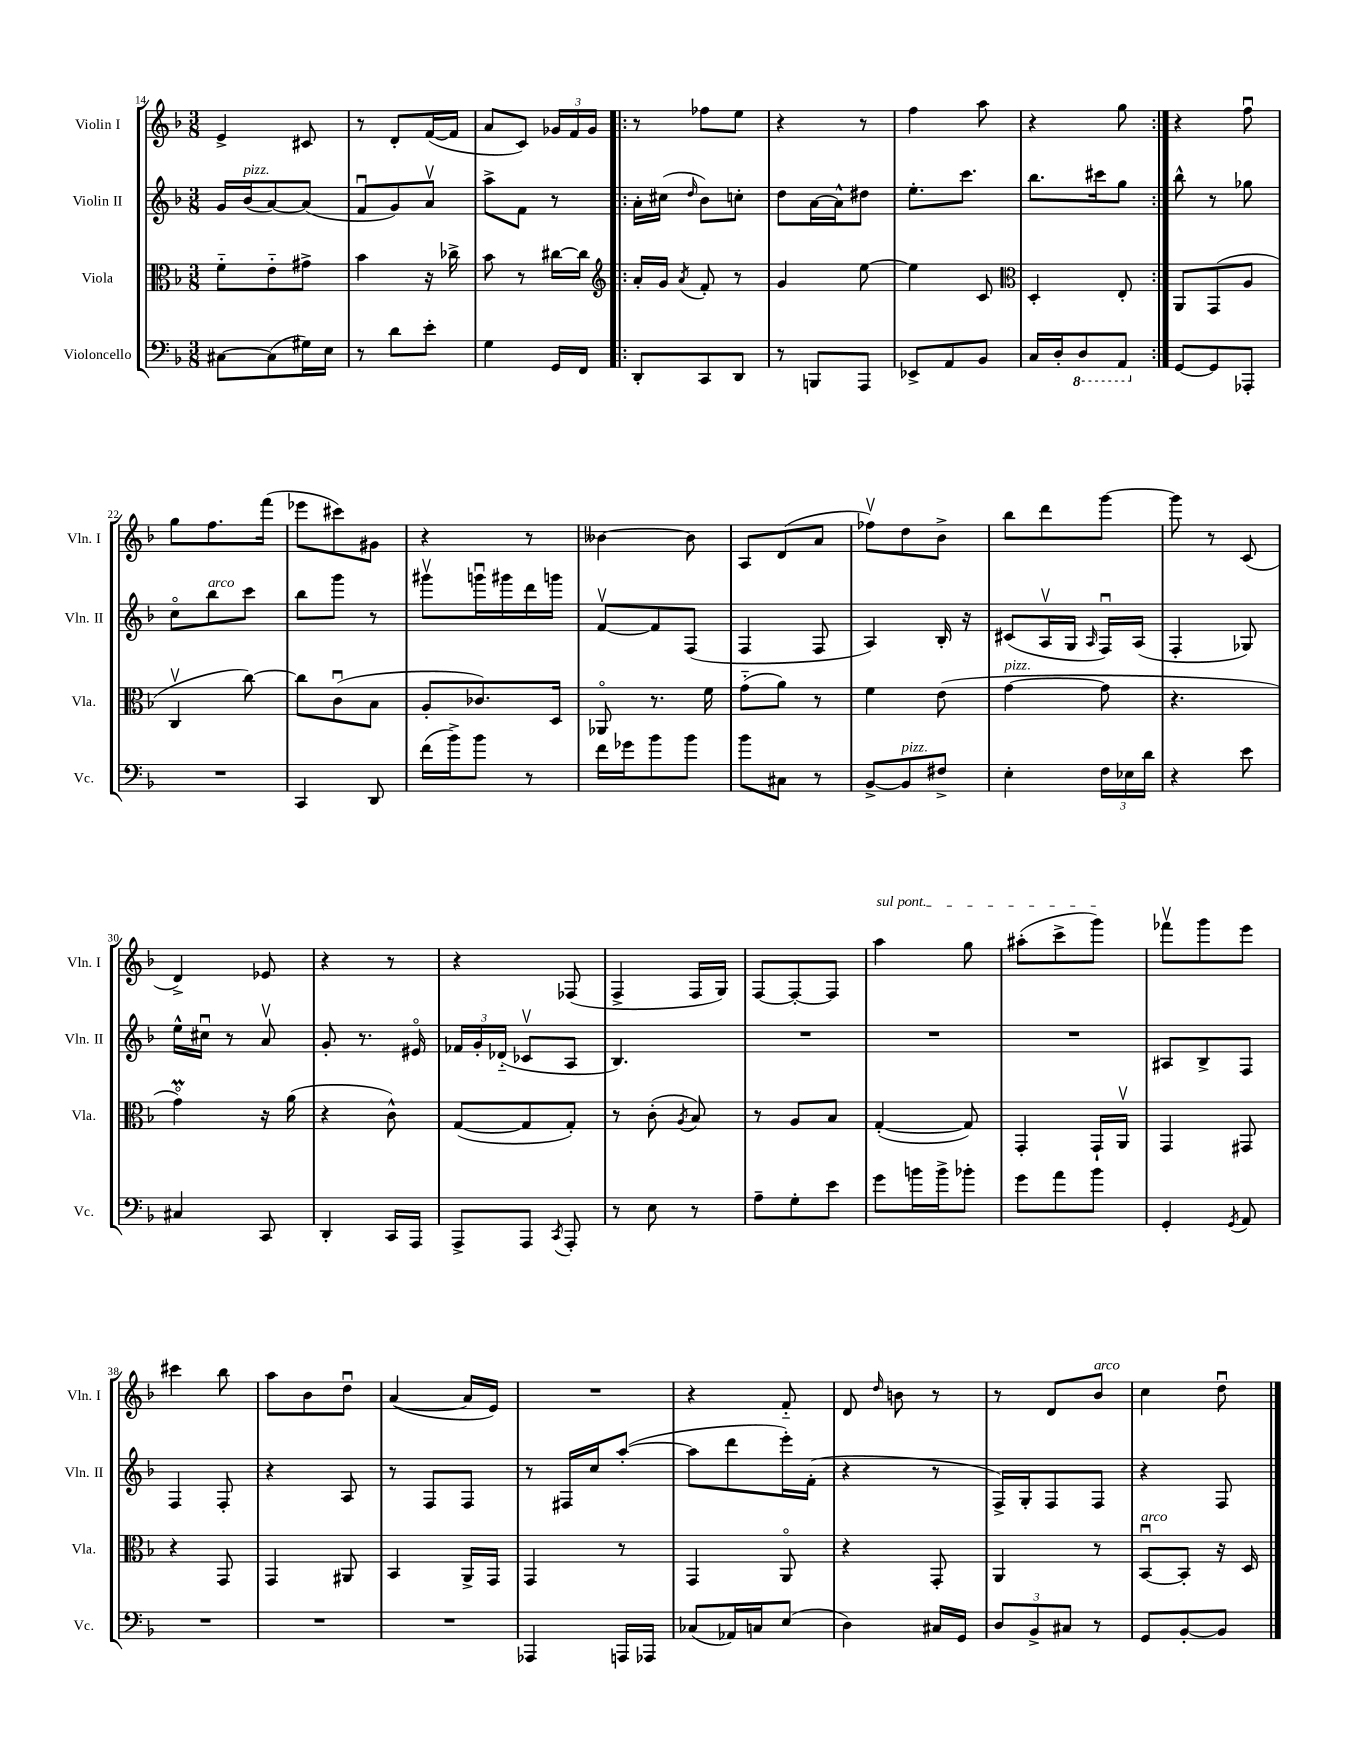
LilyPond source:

<<
\new StaffGroup <<
\new Staff = "s0" \with { instrumentName = "Violin I" shortInstrumentName = "Vln. I" } {
    \clef treble \key f \major \numericTimeSignature \time 3/8
    \autoBeamOff e'4-> cis'8 |
    r8 d'8[-. f'16~( f'16] |
    a'8[ c'8]) \tuplet 3/2 { ges'16[ f'16 ges'16] } |
    \repeat volta 2 { r8 fes''8[ e''8] |
    r4 r8 |
    f''4 a''8 |
    r4 g''8 | }
    r4 f''8\downbow |
    g''8[ f''8. f'''16]( |
    ees'''8[ cis'''8) gis'8] |
    r4 r8 |
    beses'4~ beses'8 |
    a8[ d'8( a'8] |
    fes''8[\upbow) d''8 bes'8]-> |
    bes''8[ d'''8 g'''8]~ |
    g'''8 r8 c'8( |
    d'4->) ees'8 |
    r4 r8 |
    r4 fes8( |
    f4-> f16[ g16]) |
    f8[~ f8~-. f8] |
    \once \override TextSpanner.bound-details.left.text = \markup { \italic "sul pont." } a''4\startTextSpan g''8 |
    ais''8[-.( c'''8-> g'''8]\stopTextSpan) |
    fes'''8[\upbow g'''8 e'''8] |
    cis'''4 bes''8 |
    a''8[ bes'8 d''8]\downbow |
    a'4~( a'16[ e'16]) |
    R4. |
    r4 f'8-_ |
    d'8 \grace { d''16 } b'8 r8 |
    r8 d'8[ bes'8]^\markup { \italic "arco" } |
    c''4 d''8\downbow \bar "|." |
}
\new Staff = "s1" \with { instrumentName = "Violin II" shortInstrumentName = "Vln. II" } {
    \clef treble \key f \major \numericTimeSignature \time 3/8
    \autoBeamOff g'16[ bes'16^\markup { \italic "pizz." }( a'8~) a'8]( |
    f'8[\downbow g'8) a'8]\upbow |
    a''8[-> f'8] r8 |
    \repeat volta 2 { a'16[-. cis''16]( \grace { d''16 } bes'8[) c''8]-. |
    d''8[ a'16~ a'16-^ dis''8] |
    e''8.[-. c'''8.] |
    bes''8.[ cis'''16 g''8] | }
    bes''8-^ r8 ges''8 |
    c''8[\flageolet bes''8^\markup { \italic "arco" } c'''8] |
    bes''8[ g'''8] r8 |
    gis'''8[\upbow g'''16\downbow gis'''16 d'''16 g'''16] |
    f'8[~\upbow f'8 f8]( |
    f4 f8 |
    a4) bes16-. r16 |
    cis'8[( a16\upbow g16] \grace { a16 } f16[\downbow) a16]( |
    f4-. ges8) |
    e''16[-^ cis''16]\downbow r8 a'8\upbow |
    g'8-. r8. eis'16\flageolet |
    \tuplet 3/2 { fes'16[ g'16-. des'16]-_( } ces'8[\upbow a8] |
    bes4.) |
    R4. |
    R4. |
    R4. |
    ais8[ bes8-> f8] |
    f4 f8-. |
    r4 a8 |
    r8 f8[ f8] |
    r8 fis16[ c''16 a''8]~-.( |
    a''8[ d'''8 e'''16-.) f'16]-.( |
    r4 r8 |
    f16[->) g16-. f8 f8] |
    r4 f8 \bar "|." |
}
\new Staff = "s2" \with { instrumentName = "Viola" shortInstrumentName = "Vla." } {
    \clef alto \key f \major \numericTimeSignature \time 3/8
    \autoBeamOff f'8[-_ e'8-_ gis'8]-> |
    bes'4 r16 ces''16-> |
    bes'8 r8 cis''16[~ cis''16] |
    \repeat volta 2 { \clef treble a'16[-. g'16] \acciaccatura { a'8 } f'8-. r8 |
    g'4 e''8~ |
    e''4 c'8 |
    \clef alto d4-. e8-. | }
    a,8[ g,8( a8] |
    c4\upbow c''8~) |
    c''8[ c'8\downbow( bes8] |
    a8[-. ces'8.) d16] |
    aes,8\flageolet r8. f'16 |
    g'8[-_( a'8]) r8 |
    f'4 e'8( |
    g'4~^\markup { \italic "pizz." } g'8 |
    r4. |
    g'4\flageolet\prall) r16 a'16( |
    r4 c'8-^) |
    g8[~( g8 g8]-.) |
    r8 c'8-.( \acciaccatura { a8 } bes8) |
    r8 a8[ bes8] |
    g4~-.( g8) |
    g,4-. g,16[-! a,16]\upbow |
    g,4 gis,8 |
    r4 g,8 |
    g,4 ais,8 |
    bes,4 a,16[-> g,16] |
    g,4 r8 |
    g,4 a,8\flageolet |
    r4 g,8-. |
    a,4 r8 |
    bes,8[~\downbow^\markup { \italic "arco" } bes,8]-. r16 d16 \bar "|." |
}
\new Staff = "s3" \with { instrumentName = "Violoncello" shortInstrumentName = "Vc." } {
    \clef bass \key f \major \numericTimeSignature \time 3/8
    \autoBeamOff cis8[~ cis8( gis16) e16] |
    r8 d'8[ e'8]-. |
    g4 g,16[ f,16] |
    \repeat volta 2 { d,8[-. c,8 d,8] |
    r8 b,,8[ a,,8] |
    ees,8[-> a,8 bes,8] |
    c16[ d16-. \ottava #-1 d,8 a,,8] \ottava #0 | }
    g,8[~ g,8 aes,,8]-. |
    R4. |
    c,4 d,8 |
    f'16[( bes'16->) bes'8] r8 |
    f'16[ ges'16 bes'8 bes'8] |
    bes'8[ cis8] r8 |
    bes,8[~-> bes,8^\markup { \italic "pizz." } fis8]-> |
    e4-. \tuplet 3/2 { f16[ ees16 d'16] } |
    r4 e'8 |
    cis4 c,8 |
    d,4-. c,16[ a,,16] |
    a,,8[-> a,,8] \acciaccatura { c,8 } a,,8-. |
    r8 e8 r8 |
    a8[-- g8-. e'8] |
    g'8[ b'16 b'16-> bes'8]-. |
    g'8[ a'8 bes'8] |
    g,4-. \acciaccatura { g,8 } a,8 |
    R4. |
    R4. |
    R4. |
    aes,,4 a,,16[ aes,,16] |
    ces8[( aes,16) c16 e8]( |
    d4) cis16[ g,16] |
    \tuplet 3/2 { d8[ bes,8-> cis8] } r8 |
    g,8[ bes,8~-. bes,8] \bar "|." |
}
>>
>>
\layout { \context { \Score currentBarNumber = #14 } }
